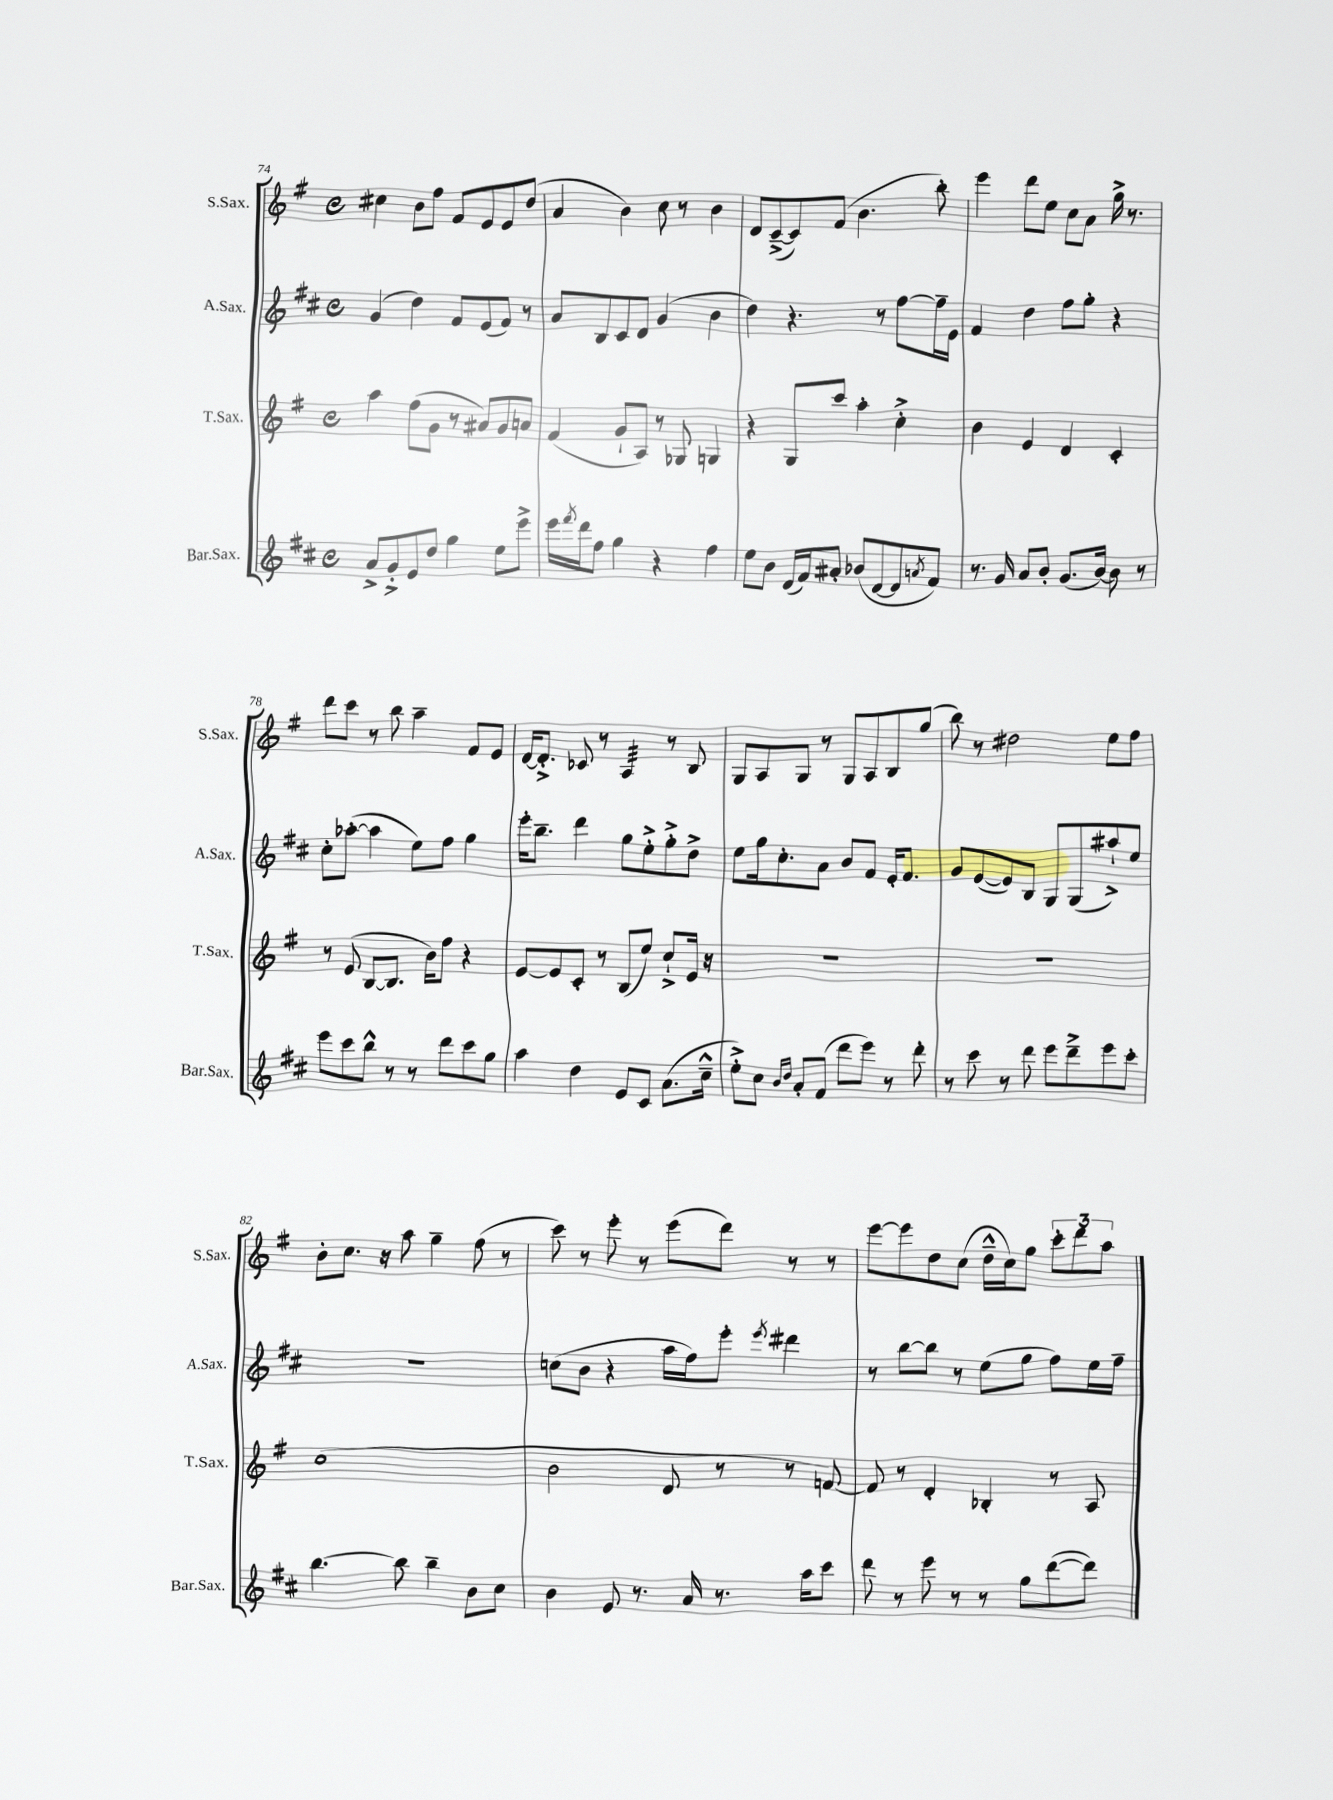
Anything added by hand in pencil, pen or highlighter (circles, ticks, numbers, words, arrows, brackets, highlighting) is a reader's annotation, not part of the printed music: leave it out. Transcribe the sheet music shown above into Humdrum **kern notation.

**kern	**kern	**kern	**kern
*staff4	*staff3	*staff2	*staff1
*clefG2	*clefG2	*clefG2	*clefG2
*k[f#c#]	*k[f#]	*k[f#c#]	*k[f#]
*M4/4	*M4/4	*M4/4	*M4/4
*met(c)	*met(c)	*met(c)	*met(c)
8a^	4aa	(4g	4cc#
8g'^	.	.	.
8e	(8ff#	4dd)	8b
8dd	8g	.	8ff#
4gg	8r	8f#	8f#
.	8a#)	(8e	8e
8ee	8g	8f#)	8e
8eee^	8a	8r	(8dd
=	=	=	=
16eee	(4f#	8a	4a
8qfff#	.	.	.
16ddd	.	.	.
8ff#	.	8B	.
4gg	8g`	8c#	4b)
.	8A)	8d	.
4r	8r	(4g	8cc
.	8G-	.	8r
4ff#	4G	4b	4b
=	=	=	=
8ee	4r	4dd)	8d
8b	.	.	([8c~^
(16d	8G	4.r	8c])
16f#)	.	.	.
8a#'	8ccc	.	(8f#
(8b-	4aa'	.	4.b
[8d	.	8r	.
8d]	4cc'^	[8ff#	.
8qa	.	.	.
8f#)	.	16ff#~]	8bb')
.	.	16e	.
=	=	=	=
8.r	4b	4f#	4eee
16g	.	.	.
8a	4e	4dd	8ddd
8b'	.	.	8ee
(8.g	4d	8ff#	8cc
.	.	8gg'	8a
[16b)	.	.	.
8b]	4c'	4r	16gg^
.	.	.	8.r
8r	.	.	.
=	=	=	=
8eee	8r	8cc#'	8ddd
8ccc#	(8e	([8aa-'	8ccc
8bb^^	[8B	4aa-]	8r
8r	8.B]	.	8bb
8r	.	8ee)	4aa~
.	16b)	.	.
8ddd	8ff#	8ff#	.
8ccc#	4r	4gg	8f#
8gg	.	.	8e
=	=	=	=
4aa	[8e	16eee'	[16d
.	.	8.bb~	8.d'^]
.	8e]	.	.
4dd	8c'	4ddd	8c-
.	8r	.	8r
8e	(8B	8gg	4A
8c#	8ee)	8ee'^	.
(8.a	8cc`^	8gg'^	8r
.	16e	8dd^	8B
16cc#~^^	16r	.	.
=	=	=	=
8ee'^)	1r	8ee	8G
8cc#	.	16gg	8A
.	.	8.cc#'	.
16qqb	.	.	.
16qqdd	.	.	.
8a'	.	.	8G
(8f#	.	8a	8r
8ddd	.	8b	8G
8eee)	.	8f#	8A
8r	.	16e'	8B
.	.	8.f#	.
8ddd'	.	.	(8gg
=	=	=	=
8r	1r	8g	8bb)
8ccc#	.	([8e	8r
8r	.	8e])	2dd#
8ddd	.	8B	.
8eee	.	8G	.
8ddd~^	.	(8G	.
8eee	.	8aa#`^)	8ee
8ccc#'	.	8ee	8ff#
=	=	=	=
[4.bb	(1cc	1r	8b'
.	.	.	8.cc
.	.	.	16r
8bb]	.	.	8aa
4bb~	.	.	4gg~
8b	.	.	(8ff#
8cc#	.	.	8r
=	=	=	=
4b	2b	(8cc	8ccc)
.	.	8b	8r
8e	.	4r	8eee'
8.r	.	.	8r
.	8d	16aa	(8eee
16a	.	16ff#)	.
8.r	8r	8eee'	8ddd)
.	.	8qeee	.
.	8r	4ddd#	8r
16aa	.	.	.
8ccc#	[8f)	.	8r
=	=	=	=
8ddd	8f]	8r	[8eee
8r	8r	[8bb	8eee]
8eee	4d'	8bb]	8dd
8r	.	8r	(8cc
8r	4B-'	(8ee	16dd~^^
.	.	.	16cc)
8gg	.	8gg	8gg
([8ddd	8r	8ff#)	12ccc'
.	.	.	12ddd
8ddd])	8A	16ee	.
.	.	.	12aa
.	.	16ff#~	.
==	==	==	==
*-	*-	*-	*-
